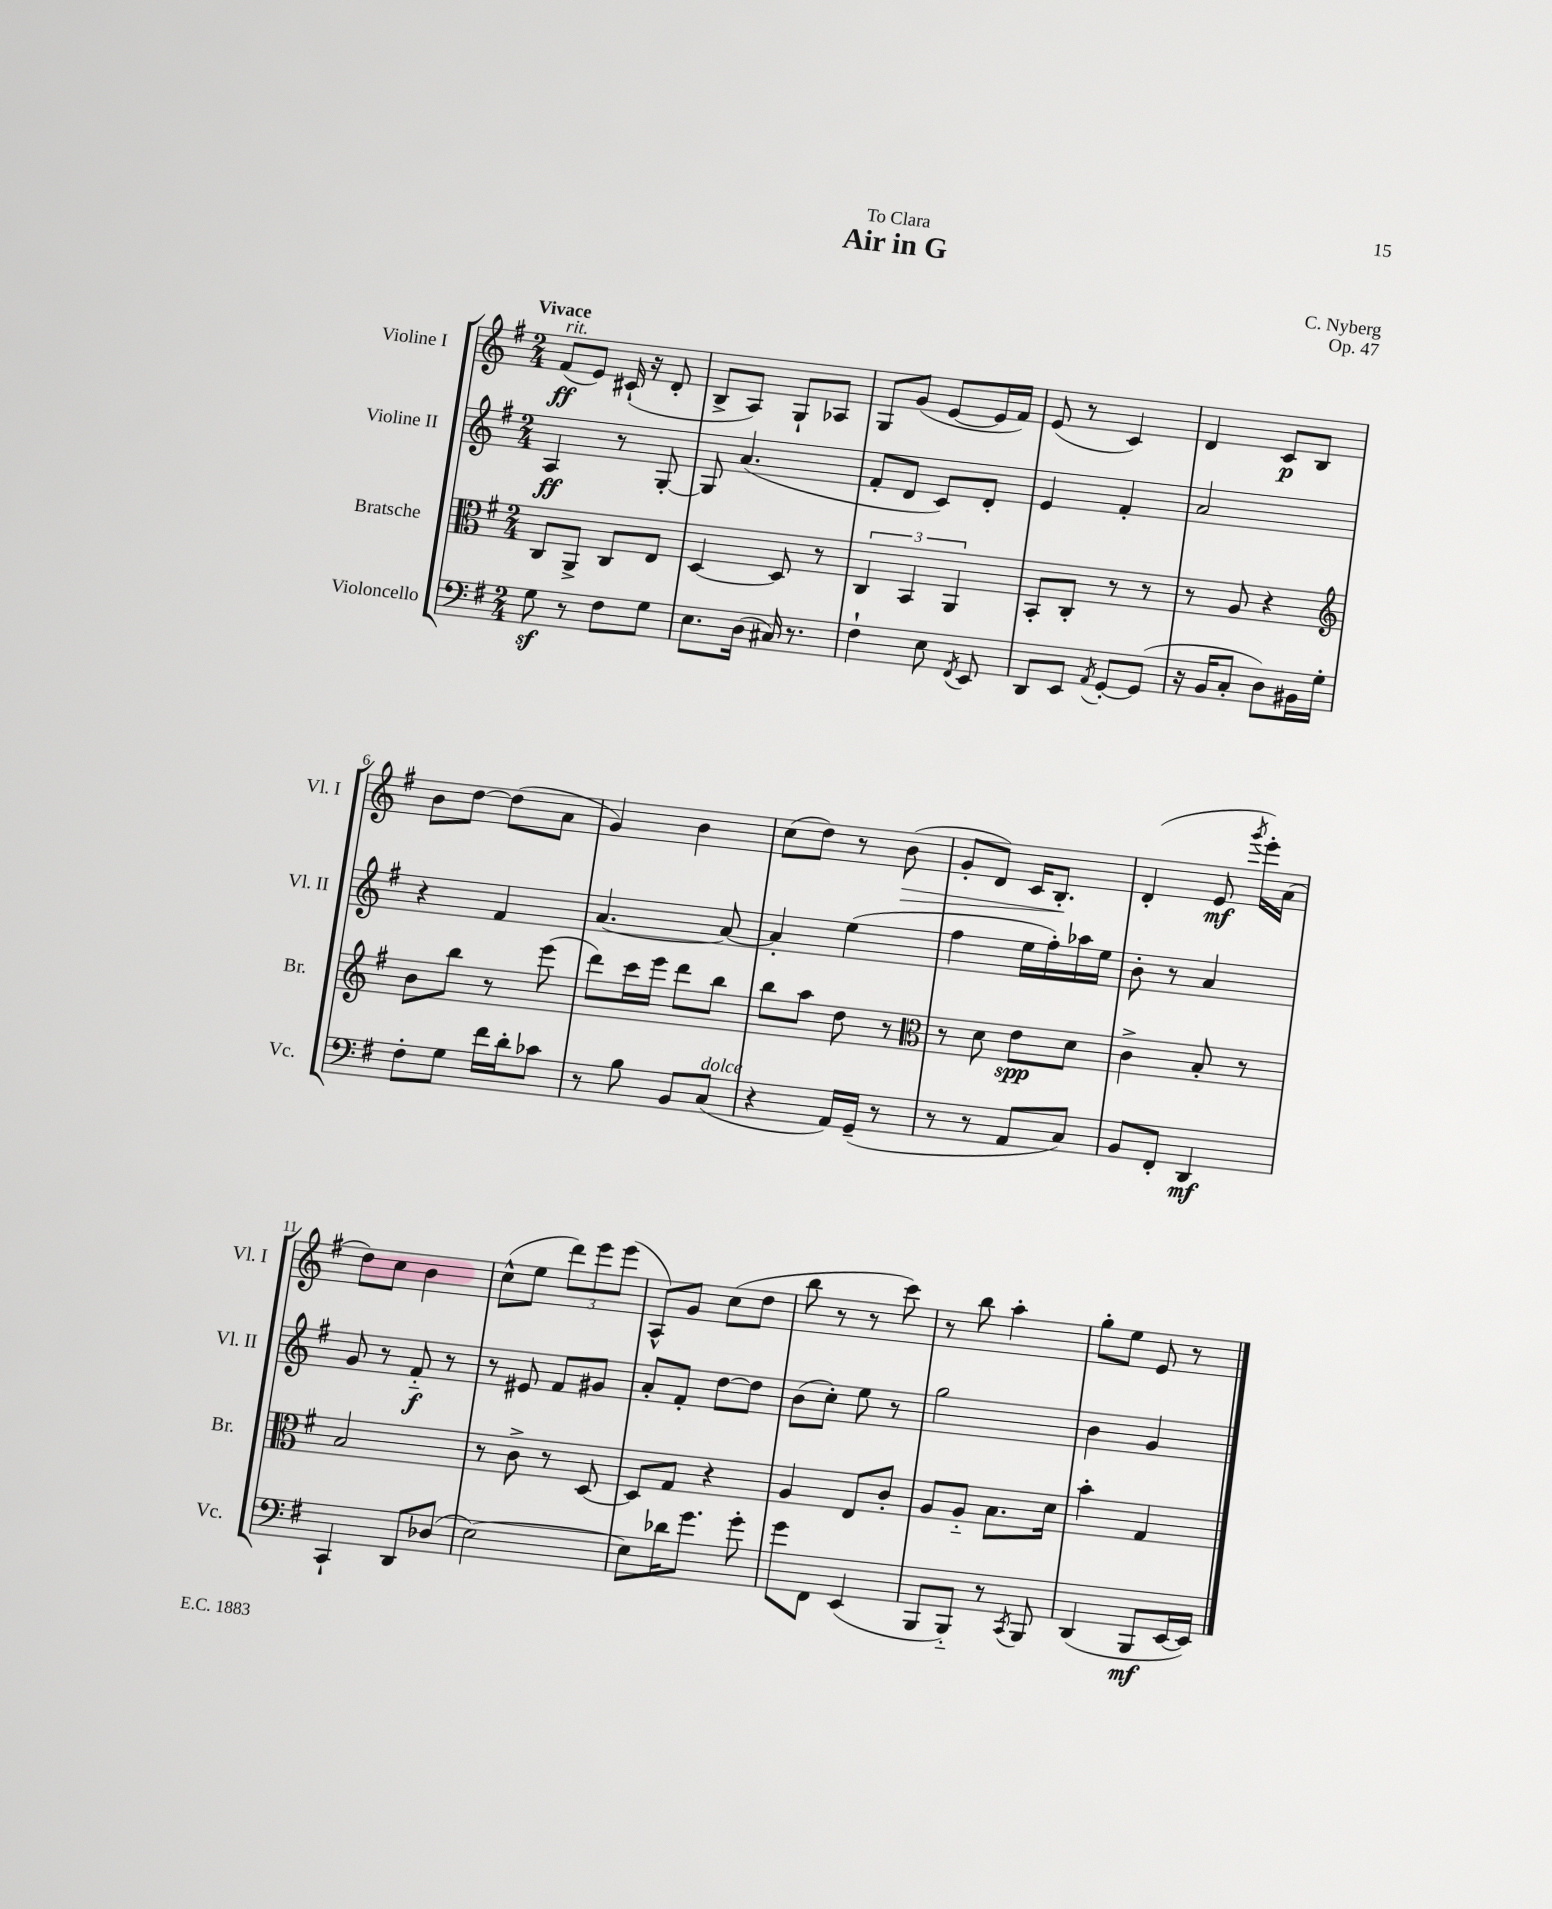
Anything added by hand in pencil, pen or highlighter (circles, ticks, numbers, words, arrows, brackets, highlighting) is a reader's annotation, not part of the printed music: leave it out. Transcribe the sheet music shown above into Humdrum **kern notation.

**kern	**dynam	**kern	**dynam	**kern	**dynam	**kern	**dynam
*part4	*part4	*part3	*part3	*part2	*part2	*part1	*part1
*staff4	*staff4	*staff3	*staff3	*staff2	*staff2	*staff1	*staff1
*I"Violoncello	*	*I"Bratsche	*	*I"Violine II	*	*I"Violine I	*
*I'Vc.	*	*I'Br.	*	*I'Vl. II	*	*I'Vl. I	*
*clefF4	*	*clefC3	*	*clefG2	*	*clefG2	*
*k[f#]	*	*k[f#]	*	*k[f#]	*	*k[f#]	*
*M2/4	*	*M2/4	*	*M2/4	*	*M2/4	*
=1	=1	=1	=1	=1	=1	=1	=1
!	!	!	!	!	!	!LO:TX:a:B:t=Vivace	!
!	!	!	!	!	!	!LO:TX:a:i:t=rit.	!
8Gz\	.	8C/L	.	4A/	ff	(8f#/L	ff
8r	.	8AA^/J	.	.	.	8e/J)	.
8F#\L	.	8C/L	.	8r	.	(16c#X`/	.
.	.	.	.	.	.	16r	.
8G\J	.	8E/J	.	[8G'/	.	8d'/	.
=2	=2	=2	=2	=2	=2	=2	=2
8.E\L	.	[4D/	.	8G/]	.	8B^/L	.
.	.	.	.	(4.a/	.	8A/J)	.
(16D\Jk	.	.	.	.	.	.	.
16C#X/)	.	8D/]	.	.	.	8G`/L	.
8.r	.	.	.	.	.	.	.
.	.	8r	.	.	.	8A-X/J	.
=3	=3	=3	=3	=3	=3	=3	=3
4F#`\	.	6C/	.	8f#'/L	.	8G/L	.
.	.	.	.	8d/J	.	(8g/J	.
.	.	6BB/	.	.	.	.	.
8E\	.	.	.	8c/L)	.	[8e/L	.
.	.	6AA/	.	.	.	.	.
8qFF#/	.	.	.	.	.	.	.
8EE/	.	.	.	8d'/J	.	16e/L]	.
.	.	.	.	.	.	16f#/JJ)	.
=4	=4	=4	=4	=4	=4	=4	=4
8DD/L	.	8BB'/L	.	4e/	.	(8e/	.
8EE/J	.	8C'/J	.	.	.	8r	.
8qAA/	.	.	.	.	.	.	.
[8GG'/L	.	8r	.	4f#'/	.	4c/)	.
(8GG/J]	.	8r	.	.	.	.	.
=5	=5	=5	=5	=5	=5	=5	=5
16r	.	8r	.	2a/	.	4d/	.
16BB/KL	.	.	.	.	.	.	.
8C'/J	.	8A/	.	.	.	.	.
8D\L)	.	4r	.	.	.	8c/L	p
16BB#X\L	.	.	.	.	.	8B/J	.
16G'\JJ	.	.	.	.	.	.	.
!!LO:LB:g=z
=6	=6	=6	=6	=6	=6	=6	=6
*	*	*clefG2	*	*	*	*	*
8F#'\L	.	8b\L	.	4r	.	8b\L	.
8G\J	.	8bb\J	.	.	.	[8dd\J	.
16f#\LL	.	8r	.	4f#/	.	(8dd\L]	.
16d'\J	.	.	.	.	.	.	.
8c-X\J	.	(8eee\	.	.	.	8a\J	.
=7	=7	=7	=7	=7	=7	=7	=7
8r	.	8ddd\L)	.	[4.a/	.	4g/)	.
8B\	.	16ccc\L	.	.	.	.	.
.	.	16eee\JJ	.	.	.	.	.
8BB/L	.	8ddd\L	.	.	.	4b\	.
!LO:TX:a:i:t=dolce	!	!	!	!	!	!	!
(8C/J	.	8bb\J	.	8a/_	.	.	.
=8	=8	=8	=8	=8	=8	=8	=8
4r	.	8bb\L	.	4a'/]	.	(8cc\L	.
.	.	8aa\J	.	.	.	8dd\J)	.
16AA/LL)	.	8dd\	.	(4ee\	.	8r	.
(16GG~/JJ	.	.	.	.	.	.	.
!	!	!	!	!	!	!	!LO:HP:b
8r	.	8r	.	.	.	(8b\	>
=9	=9	=9	=9	=9	=9	=9	=9
*	*	*clefC3	*	*	*	*	*
8r	.	8r	.	4ff#\	.	8g'/L	.
8r	.	8d\	.	.	.	8d/J)	.
8AA/L	.	8e\L	spp	16ee\LL	.	16c/KL	.
.	.	.	.	16ff#'\)	.	8.B'/J	.
8C/J)	.	8d\J	.	16aa-X\	.	.	.
.	.	.	.	16ee\JJ	.	.	.
.	.	.	.	.	.	.	]
=10	=10	=10	=10	=10	=10	=10	=10
8BB/L	.	4c^\	.	8b'\	.	(4d'/	.
8FF#'/J	.	.	.	8r	.	.	.
4DD/	mf	8B'/	.	4a/	.	8e/	mf
.	.	.	.	.	.	8qggg/	.
.	.	8r	.	.	.	16eee'\LL)	.
.	.	.	.	.	.	(16a\JJ	.
!!LO:LB:g=z
=11	=11	=11	=11	=11	=11	=11	=11
4CC`/	.	2B/	.	8g/	.	8dd\L)	.
.	.	.	.	8r	.	8cc\J	.
8DD/L	.	.	.	8f#/	f	4b\	.
(8D-X/J	.	.	.	8r	.	.	.
=12	=12	=12	=12	=12	=12	=12	=12
[2E\)	.	8r	.	8r	.	(8cc^^\L	.
.	.	8c^\	.	8e#X/	.	8ee\J	.
.	.	8r	.	8f#/L	.	12ddd\L)	.
.	.	.	.	.	.	12eee\	.
.	.	[8D/	.	8g#X/J	.	.	.
.	.	.	.	.	.	(12eee\J	.
=13	=13	=13	=13	=13	=13	=13	=13
8E\L]	.	8D/L]	.	8a'/L	.	8A^^/L)	.
16d-X\K	.	8G/J	.	8f#'/J	.	8g/J	.
8.g\J	.	.	.	.	.	.	.
.	.	4r	.	[8dd\L	.	(8cc\L	.
8g'\	.	.	.	8dd\J]	.	8dd\J	.
=14	=14	=14	=14	=14	=14	=14	=14
8g\L	.	4A/	.	(8b\L	.	8bb\	.
8FF#\J	.	.	.	8cc'\J)	.	8r	.
(4EE/	.	8E/L	.	8ee\	.	8r	.
.	.	8c'/J	.	8r	.	8ccc\)	.
=15	=15	=15	=15	=15	=15	=15	=15
8BBB/L	.	8A/L	.	2gg\	.	8r	.
8BBB/J)	.	8A/J	.	.	.	8bb\	.
8r	.	8.B\L	.	.	.	4aa'\	.
8qCC/	.	.	.	.	.	.	.
8BBB/	.	.	.	.	.	.	.
.	.	16d\Jk	.	.	.	.	.
=16	=16	=16	=16	=16	=16	=16	=16
(4DD/	.	4b'\	.	4b\	.	8gg'\L	.
.	.	.	.	.	.	8ee\J	.
8BBB/L	mf	4G/	.	4g/	.	8e/	.
[16EE/L	.	.	.	.	.	8r	.
16EE/JJ])	.	.	.	.	.	.	.
==	==	==	==	==	==	==	==
*-	*-	*-	*-	*-	*-	*-	*-
